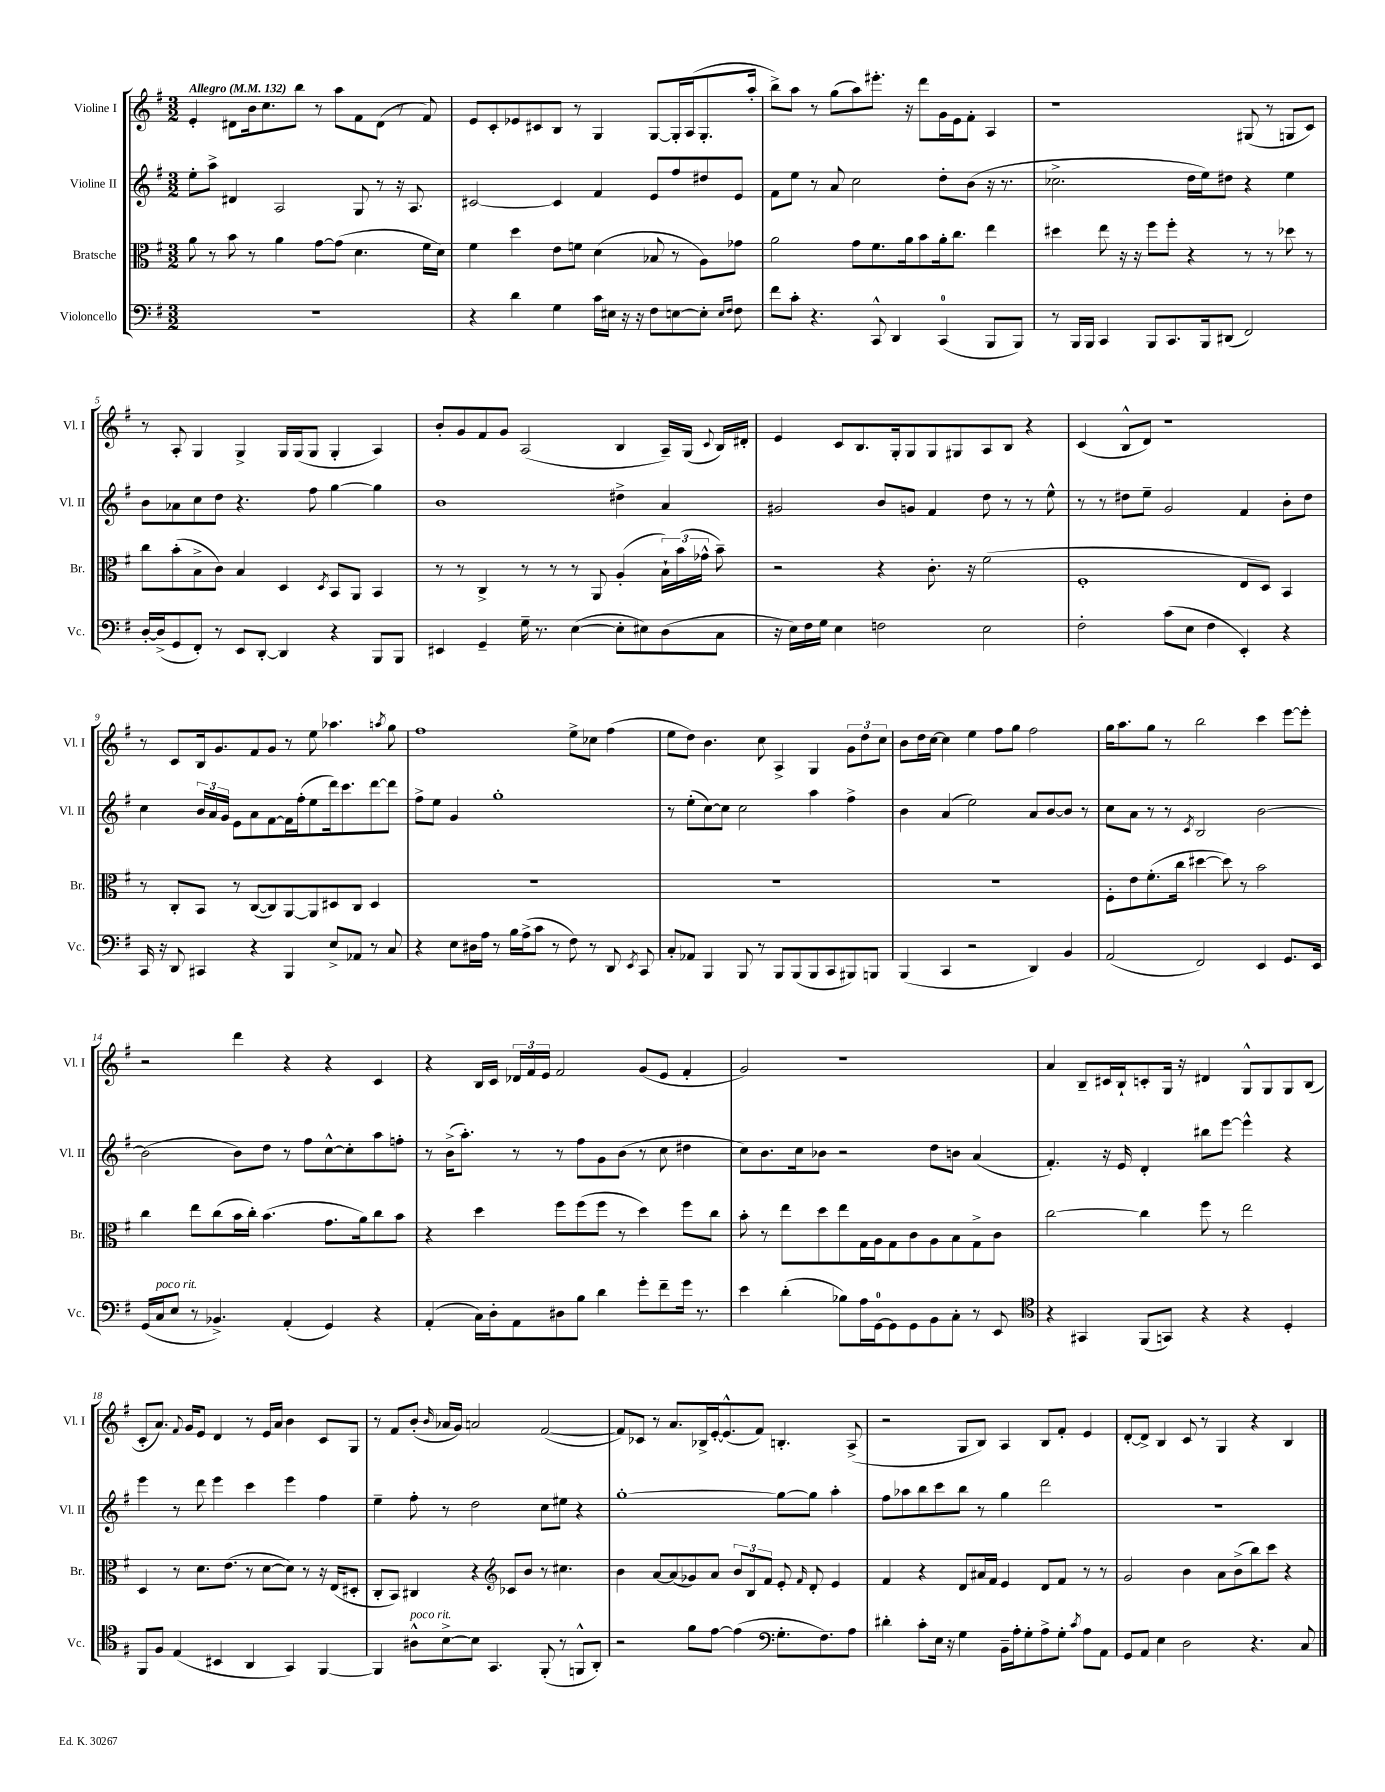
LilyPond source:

<<
\new StaffGroup <<
\new Staff = "s0" \with { instrumentName = "Violine I" shortInstrumentName = "Vl. I" } {
    \clef treble \key g \major \numericTimeSignature \time 3/2 \tempo "Allegro" 4 = 132
    \autoBeamOff e'4-. dis'8[ b'16 c''8. b''8] r8 a''8[ fis'8 dis'8]( r8 fis'8) |
    e'8[ c'8-. ees'8 cis'8 b8] r8 g4 g8[~ g16-. a16( g8.-. a''16]-. |
    b''8[->) a''8] r8 g''8[( a''8) eis'''8.]-. r16 d'''8[ g'16 e'16 fis'8]-. a4 |
    r1 gis8( r8 g8[ c'8]) |
    r8 a8-. g4 g4-> g16[ g16( g8] g4-. a4) |
    b'8[-. g'8 fis'8 g'8] a2( b4 a16[--) g16]( \appoggiatura { c'8 } b16[) dis'16]-. |
    e'4 c'8[ b8. g16-. g8 g8 gis8 a8 b8] r4 |
    c'4( b8[-^ d'8]) r1 |
    r8 c'8[ b16 g'8. fis'8 g'8] r8 e''8 aes''4. \acciaccatura { a''8 } g''8 |
    fis''1 e''8[-> ces''8] fis''4( |
    e''8[ d''8]) b'4. c''8 a4-> g4 \tuplet 3/2 { g'8[ d''8 c''8] } |
    b'8[ d''16 c''16]~ c''4 e''4 fis''8[ g''8] fis''2 |
    g''16[ a''8. g''8] r8 b''2 c'''4 e'''8[~ e'''8]-. |
    r2 d'''4 r4 r4 c'4 |
    r4 b16[ c'16] \tuplet 3/2 { des'16[ fis'16 e'16] } fis'2 g'8[( e'8] fis'4-. |
    g'2) r1 |
    a'4 b8[-- cis'16 b16-! c'8-. g16] r16 dis'4 g8[-^ g8 g8 b8]( |
    c'8[-. a'8.]) \appoggiatura { fis'8 } g'16[ e'8] d'4 r8 e'16[ a'16] b'4 c'8[ g8] |
    r8 fis'8[ b'8]-.( \grace { b'16 } aes'16[ g'16]) a'2 fis'2~( |
    fis'8[) ces'8] r8 a'8.[ bes16-> e'16~-. e'8.-^( fis'8]) b4.-. a8->( |
    r2 g8[ b8]) a4 b8[ fis'8]-. e'4 |
    d'8[~-. d'8]-> b4 c'8 r8 g4 r4 b4 \bar "|." |
}
\new Staff = "s1" \with { instrumentName = "Violine II" shortInstrumentName = "Vl. II" } {
    \clef treble \key g \major \numericTimeSignature \time 3/2
    \autoBeamOff e''8[-. a''8]-> dis'4 a2 g8 r8 r16 a8. |
    cis'2~ cis'4 fis'4 e'8[ fis''8 dis''8 e'8] |
    fis'8[ e''8] r8 a'8 c''2 d''8[-. b'8]( r16 r8. |
    ces''2.-> d''16[ e''16) dis''8] r4 e''4 |
    b'8[ aes'8 c''8 d''8] r4. fis''8 g''4~ g''4 |
    b'1 dis''4-> a'4 |
    gis'2 b'8[ g'8] fis'4 d''8 r8 r8 e''8-^ |
    r8 r8 dis''8[ e''8]-- g'2 fis'4 b'8[-. dis''8] |
    c''4 \tuplet 3/2 { b'16[ a'16 g'16] } e'8[ a'8 fis'8~ fis'16 fis''16-.( e''8 d'''16) c'''8. d'''8~ d'''8] |
    fis''8[-> e''8] g'4 g''1-. |
    r8 e''8[-.( c''8~) c''8] c''2 a''4 fis''4-> |
    b'4 a'4( e''2) a'8[ b'8~ b'8] r8 |
    c''8[ a'8] r8 r8 \acciaccatura { c'8 } b2 b'2~ |
    b'2( b'8[) d''8] r8 fis''8[ c''8~-^ c''8-. a''8 f''8]-. |
    r8 b'16[->( a''8.]-.) r8 r8 fis''8[ g'8 b'8]( r8 c''8 dis''4 |
    c''8[) b'8. c''16 bes'8] r2 d''8[ b'8] a'4( |
    fis'4.-.) r16 e'16 d'4-. bis''8[ e'''8]~ e'''4-^ r4 |
    e'''4 r8 d'''8 e'''4 c'''4 e'''4 fis''4 |
    e''4-- fis''8-. r8 d''2 c''8[ eis''8] r4 |
    g''1~-. g''8[~ g''8] a''4-. |
    fis''8[ aes''8 b''8 c'''8 b''8] r8 g''4 d'''2 |
    R1. \bar "|." |
}
\new Staff = "s2" \with { instrumentName = "Bratsche" shortInstrumentName = "Br." } {
    \clef alto \key g \major \numericTimeSignature \time 3/2
    \autoBeamOff a'8 r8 b'8 r8 a'4 g'8[~ g'8]( d'4. fis'16[ d'16]) |
    fis'4 d''4 e'8[ f'8] d'4( bes8 r8 a8[) ges'8] |
    a'2 g'8[ fis'8. a'16 b'8 a'16-. c''8.] e''4 |
    dis''4 e''8 r16 r16 fis''8[ fis''8]-. r4 r8 r8 des''8 r8 |
    c''8[ b'8-.( b8-> c'8]) b4 d4 \acciaccatura { d8 } b,8[ a,8] b,4 |
    r8 r8 c4-> r8 r8 r8 a,8 a4-.( \tuplet 3/2 { b16[-!) b'16( ges'16]-^ } b'8--) |
    r2 r4 c'8.-. r16 fis'2( |
    fis1-. e8[ d8]) b,4 |
    r8 c8[-. b,8] r8 c8[~( c8) a,8~ a,8 dis8 c8] dis4 |
    R1. |
    R1. |
    R1. |
    fis8[-. e'8 fis'8.-.( c''16] dis''4~ dis''8) r8 b'2 |
    c''4 e''8[ c''8( b'16 c''16]-.) b'4.( g'8.[ a'16) c''8 b'8] |
    r4 d''4 fis''8[ fis''8( fis''8] r8 d''4) fis''8[ c''8] |
    b'8-. r8 e''8[ d''8 e''8 g16 a16 g8 c'8 a8 b8 g8-> c'8] |
    c''2~ c''4 fis''8 r8 e''2 |
    d4 r8 d'8.[ e'8.]( r8 d'8[~ d'8]) r8 r16 e16[( dis8]-. |
    c8[-. b,8]) cis4 r4 \clef treble ces'8[ b'8] r8 cis''4. |
    b'4 a'8[~ a'8( ges'8) a'8] \tuplet 3/2 { b'8[ b8 fis'8] } e'8-. \grace { fis'16 } d'8-. e'4 |
    fis'4 r4 d'8[ ais'16 fis'16] e'4 d'8[ fis'8] r8 r8 |
    g'2 b'4 a'8[ b'8->( b''8) c'''8] r4 \bar "|." |
}
\new Staff = "s3" \with { instrumentName = "Violoncello" shortInstrumentName = "Vc." } {
    \clef bass \key g \major \numericTimeSignature \time 3/2
    \autoBeamOff R1. |
    r4 d'4 g4 c'16[ eis16] r16 r16 fis8[ e8~ e8]-. \grace { e16[ fis16] } fis8 |
    fis'8[ c'8]-. r4. c,8-^ d,4 c,4-0( b,,8[ b,,8]) |
    r8 b,,16[ b,,16] c,4 b,,8[ c,8. b,,16 dis,8]( fis,2) |
    d16[~-. d16->( g,8 fis,8]-.) r8 e,8[ d,8]~-. d,4 r4 b,,8[ b,,8] |
    eis,4 g,4-- g16-- r8. e4~( e8[-. eis8) d8( c8] |
    r16 e16[) fis16 g16] e4 f2 e2 |
    fis2-. c'8[( e8] fis4 e,4-.) r4 |
    c,16 r16 d,8 cis,4 r4 b,,4 e8[-> aes,8] r8 c8 |
    r4 e8[ dis16 a16] r8 b16[ a16->( c'8] r8 fis8) r8 d,8 \acciaccatura { e,8 } c,8 |
    c8[-. aes,8] b,,4 b,,8 r8 b,,8[ b,,8( b,,8 c,8 bis,,8) b,,8] |
    b,,4( c,4 r2 d,4) b,4 |
    a,2( fis,2) e,4 g,8.[ e,16] |
    g,16[( c16^\markup { \italic "poco rit." } e8] r8 bes,4.->) a,4-.( g,4) r4 |
    a,4-.( c16[) d16-. a,8 dis8 b8] d'4 g'8[-. fis'8-- g'16] r8. |
    e'4 d'4-.( bes8[) a16 g,16-0~ g,8 g,8 b,8 c8]-. r8 e,8 |
    \clef tenor r4 gis,4 fis,8[( g,8]) r4 r4 d4-. |
    fis,8[ fis8] e4( bis,4 a,4 g,4) fis,4~ |
    fis,4 ais8[-^^\markup { \italic "poco rit." } b8~-> b8] g,4. fis,8-.( r8 f,8[-^ a,8]-.) |
    r2 fis'8[ e'8]~ e'4( \clef bass g8.[-. fis8.) a8] |
    dis'4-. c'8[-. e16] r16 g4 b,16[-- a16-. g8-. a8-> g8]-. \acciaccatura { c'8 } a8[ a,8] |
    g,8[ a,8] e4 d2 r4. c8 \bar "|." |
}
>>
>>
